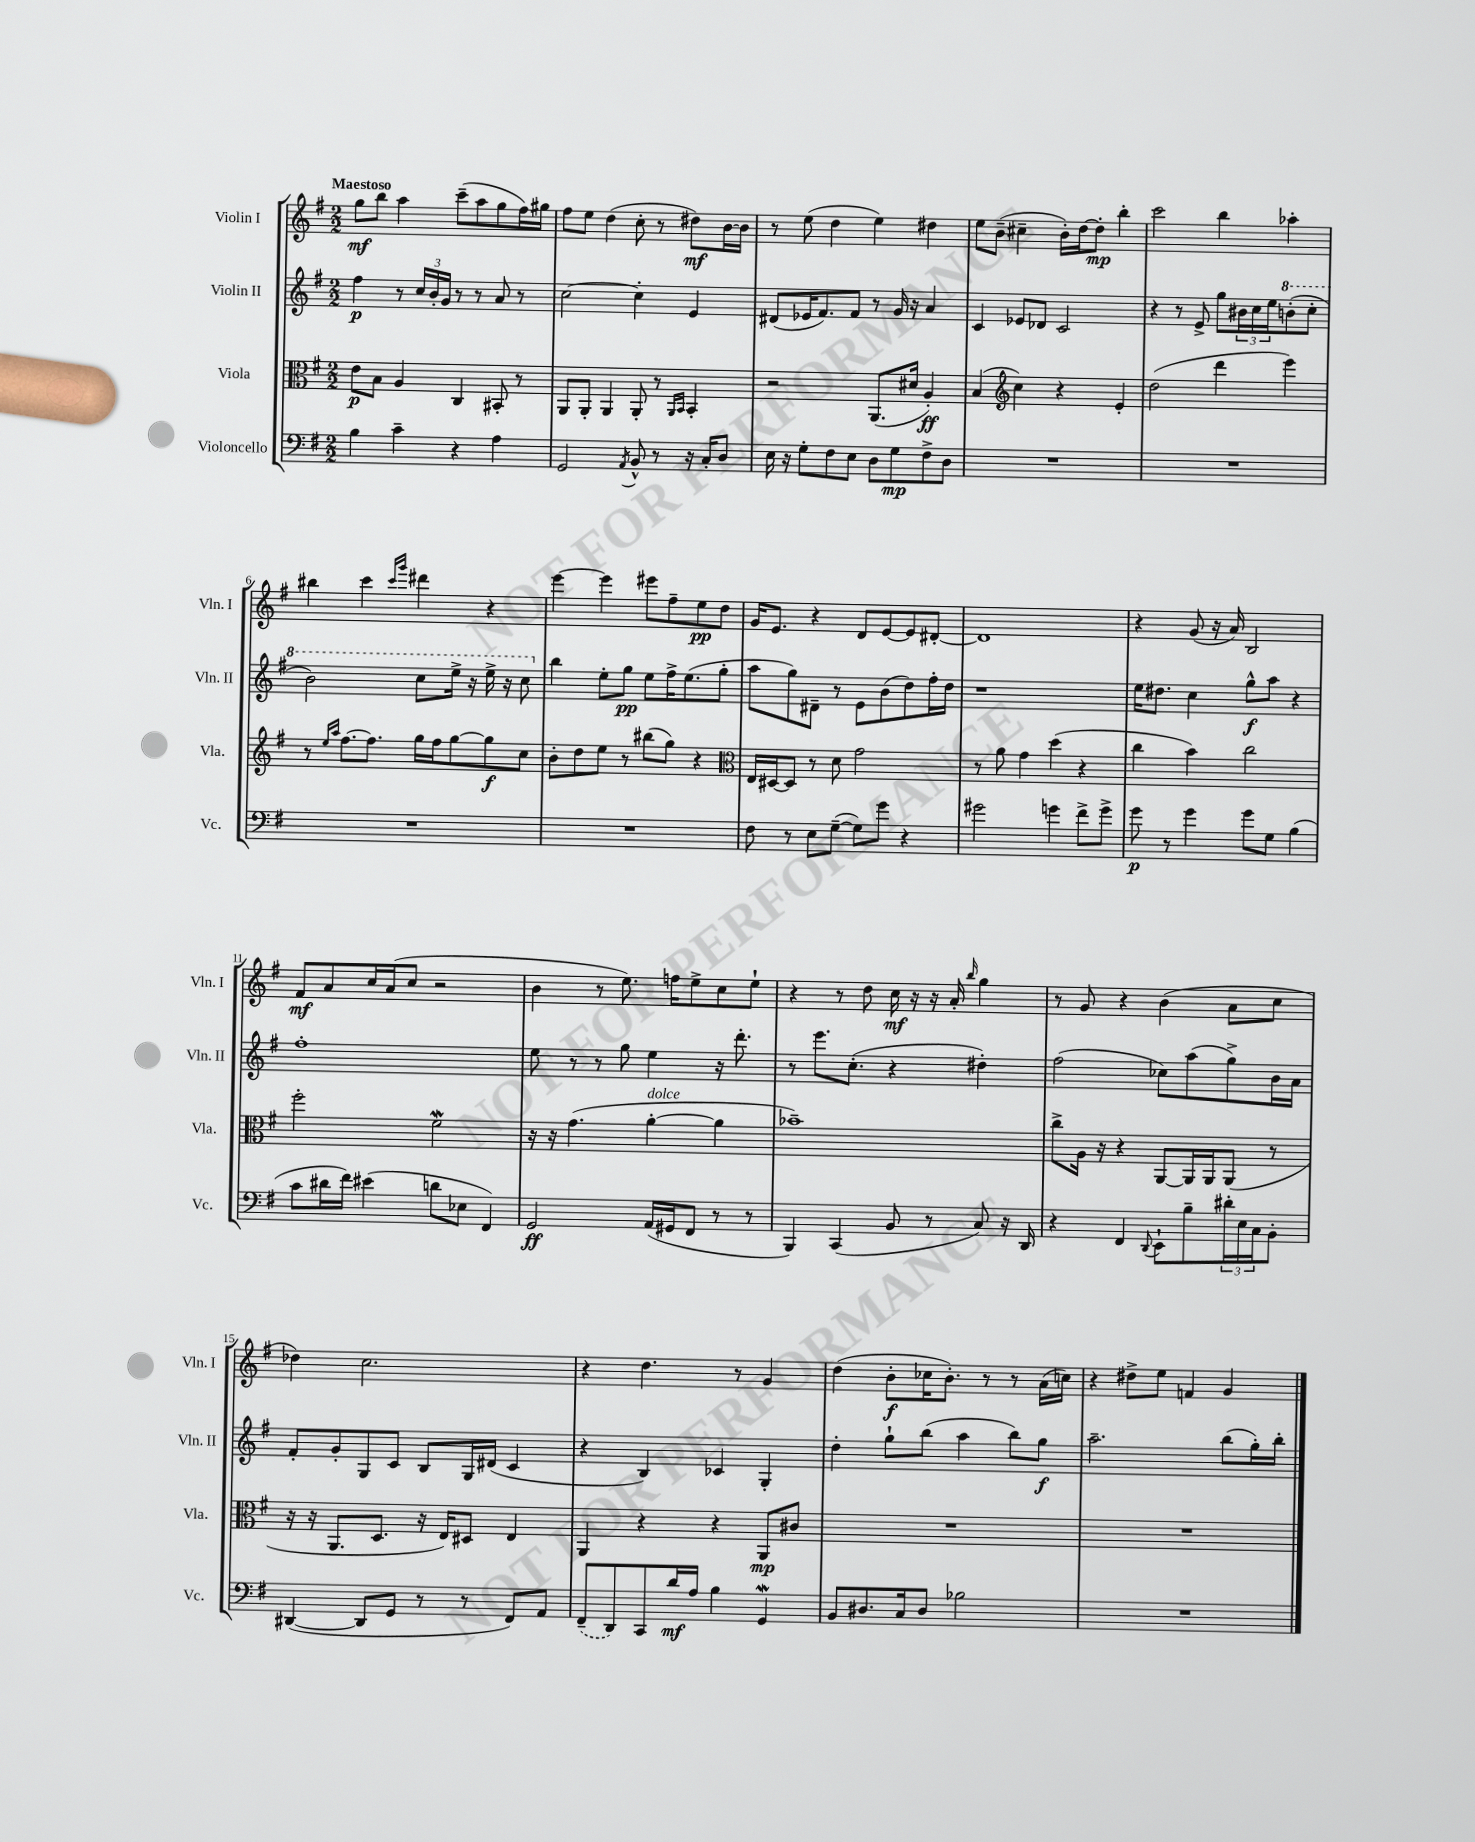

**kern	**dynam	**kern	**dynam	**kern	**dynam	**kern	**dynam
*part4	*part4	*part3	*part3	*part2	*part2	*part1	*part1
*staff4	*staff4	*staff3	*staff3	*staff2	*staff2	*staff1	*staff1
*I"Violoncello	*	*I"Viola	*	*I"Violin II	*	*I"Violin I	*
*I'Vc.	*	*I'Vla.	*	*I'Vln. II	*	*I'Vln. I	*
*clefF4	*	*clefC3	*	*clefG2	*	*clefG2	*
*k[f#]	*	*k[f#]	*	*k[f#]	*	*k[f#]	*
*M2/2	*	*M2/2	*	*M2/2	*	*M2/2	*
=1	=1	=1	=1	=1	=1	=1	=1
!	!	!	!	!	!	!LO:TX:a:B:t=Maestoso	!
4B\	.	8e\L	p	4ff#\	p	8gg\L	mf
.	.	8B\J	.	.	.	8bb\J	.
4c~\	.	4A/	.	8r	.	4aa\	.
.	.	.	.	24cc/LL	.	.	.
.	.	.	.	24b'/	.	.	.
.	.	.	.	24g/JJ	.	.	.
4r	.	4C/	.	8r	.	(8ccc~\L	.
.	.	.	.	8r	.	8aa\	.
4A\	.	8BB#X'/	.	8a/	.	8gg\	.
.	.	8r	.	8r	.	16ff#\L)	.
.	.	.	.	.	.	16gg#X\JJ	.
=2	=2	=2	=2	=2	=2	=2	=2
2GG/	.	8AA/L	.	[2cc\	.	8ff#\L	.
.	.	8AA'/J	.	.	.	8ee\J	.
.	.	4AA/	.	.	.	(4dd\	.
8qAA/	.	.	.	.	.	.	.
8BB^^/	.	8AA'/	.	4cc'\]	.	8cc'\	.
8r	.	8r	.	.	.	8r	.
.	.	16qqAA/LL	.	.	.	.	.
.	.	16qqBB/JJ	.	.	.	.	.
16r	.	4BB'/	.	4e/	.	8dd#X\L)	mf
16C'/KL	.	.	.	.	.	.	.
8D/J	.	.	.	.	.	[16b\L	.
.	.	.	.	.	.	16b\JJ]	.
=3	=3	=3	=3	=3	=3	=3	=3
16E\	.	2r	.	(8d#X/L	.	8r	.
16r	.	.	.	.	.	.	.
8G'\L	.	.	.	16e-X/K	.	(8ee\	.
.	.	.	.	8.f#/)	.	.	.
8F#\	.	.	.	.	.	4dd\	.
8E\J	.	.	.	8f#/J	.	.	.
8D\L	.	(8.AA/L	.	8r	.	4ee\)	.
8G\	mp	.	.	16g/	.	.	.
.	.	16d#X/Jk	.	16r	.	.	.
8F#^\	.	4A'/)	ff	4a/	.	4dd#X\	.
8D\J	.	.	.	.	.	.	.
=4	=4	=4	=4	=4	=4	=4	=4
1r	.	(4B/	.	4c/	.	8ee\L	.
.	.	.	.	.	.	(8b~\J	.
*	*	*clefG2	*	*	*	*	*
.	.	4cc\)	.	8e-X/L	.	4cc#X~\	.
.	.	.	.	8d-X/J	.	.	.
.	.	4r	.	2c/	.	16b'\LL)	.
.	.	.	.	.	.	[16dd\J	.
.	.	.	.	.	.	8dd'\J]	mp
.	.	4e'/	.	.	.	4bb'\	.
=5	=5	=5	=5	=5	=5	=5	=5
1r	.	(2dd\	.	4r	.	2ccc\	.
.	.	.	.	8r	.	.	.
.	.	.	.	8e^/	.	.	.
.	.	4ddd\	.	8gg\L	.	4bb\	.
.	.	.	.	24b#X\L	.	.	.
.	.	.	.	24cc\	.	.	.
.	.	.	.	24ee\J	.	.	.
*	*	*	*	*8va	*	*	*
.	.	4eee\)	.	(8bbn'\	.	4aa-X'\	.
.	.	.	.	8ccc'\J	.	.	.
!!LO:LB:g=z
=6	=6	=6	=6	=6	=6	=6	=6
1r	.	8r	.	2bb\)	.	4bb#X\	.
.	.	16qqee/LL	.	.	.	.	.
.	.	16qqaa/JJ	.	.	.	.	.
.	.	[8.ff#\L	.	.	.	.	.
.	.	.	.	.	.	4ccc\	.
.	.	8.ff#\J]	.	.	.	.	.
.	.	.	.	.	.	16qqccc/LL	.
.	.	.	.	.	.	16qqggg/JJ	.
.	.	16gg\LL	.	8ccc\L	.	4ddd#X\	.
.	.	16ff#\J	.	.	.	.	.
.	.	[8gg\	.	16eee^\Jk	.	.	.
.	.	.	.	16r	.	.	.
.	.	8gg\]	f	16eee^\	.	4r	.
.	.	.	.	16r	.	.	.
.	.	8cc\J	.	8ccc\	.	.	.
=7	=7	=7	=7	=7	=7	=7	=7
*	*	*	*	*X8va	*	*	*
1r	.	8b'\L	.	4bb\	.	[4eee\	.
.	.	8dd\	.	.	.	.	.
.	.	8ee\J	.	8ee'\L	.	4eee\]	.
.	.	8r	.	8gg\J	pp	.	.
.	.	(8bb#X\L	.	8ee\L	.	8eee#X\L	.
.	.	8gg\J)	.	16ff#^\K	.	8ff#~\	.
.	.	.	.	(8.ee\	.	.	.
.	.	4r	.	.	.	8ee\	pp
.	.	.	.	8gg'\J	.	8dd\J	.
=8	=8	=8	=8	=8	=8	=8	=8
*	*	*clefC3	*	*	*	*	*
8F#\	.	16E/LL	.	8aa\L	.	16g/KL	.
.	.	[16D#X/J	.	.	.	8.e/J	.
8r	.	8D#/J]	.	8gg\)	.	.	.
8E\L	.	8r	.	8d#X~\J	.	4r	.
([8G~\J	.	8d\	.	8r	.	.	.
8G\L])	.	2g\	.	8e\L	.	8d/L	.
8g\J	.	.	.	(8b\	.	[8e/	.
4r	.	.	.	8dd\)	.	8e/]	.
.	.	.	.	16ff#'\L	.	[8d#X'/J	.
.	.	.	.	16dd\JJ	.	.	.
=9	=9	=9	=9	=9	=9	=9	=9
2g#X\	.	8r	.	1r	.	1d#]	.
.	.	8a\	.	.	.	.	.
.	.	4g\	.	.	.	.	.
4gn\	.	(4dd\	.	.	.	.	.
8f#^\L	.	4r	.	.	.	.	.
8g^\J	.	.	.	.	.	.	.
=10	=10	=10	=10	=10	=10	=10	=10
8g\	p	4cc\	.	16ee\KL	.	4r	.
.	.	.	.	8.dd#X\J	.	.	.
8r	.	.	.	.	.	.	.
4g\	.	4b\)	.	4cc\	.	(8g/	.
.	.	.	.	.	.	16r	.
.	.	.	.	.	.	16a/)	.
8g\L	.	2cc\	.	8gg^^\L	f	2B/	.
8G\J	.	.	.	8aa\J	.	.	.
(4B\	.	.	.	4r	.	.	.
!!LO:LB:g=z
=11	=11	=11	=11	=11	=11	=11	=11
8c\L	.	2ff#'\	.	1ff#'	.	8f#/L	mf
16d#X\L	.	.	.	.	.	8a/	.
16f#\JJ)	.	.	.	.	.	.	.
(4e#X\	.	.	.	.	.	16cc/L	.
.	.	.	.	.	.	(16a/J	.
.	.	.	.	.	.	8cc/J	.
8dn\L	.	2f#W\	.	.	.	2r	.
8E-X\J	.	.	.	.	.	.	.
4FF#/)	.	.	.	.	.	.	.
=12	=12	=12	=12	=12	=12	=12	=12
2GG/	ff	16r	.	8ee\	.	4b\	.
.	.	16r	.	.	.	.	.
.	.	(4.g\	.	8r	.	.	.
.	.	.	.	8r	.	8r	.
.	.	.	.	8gg\	.	8.ee\)	.
!	!	!LO:TX:a:i:t=dolce	!	!	!	!	!
(16AA/LL	.	[4a'\	.	4ee\	.	.	.
16GG#X/J	.	.	.	.	.	16ffn\KL	.
8FF#/J	.	.	.	.	.	8ee^\	.
8r	.	4a\]	.	16r	.	8cc\	.
.	.	.	.	8.ddd'\	.	.	.
8r	.	.	.	.	.	8ee`\J	.
=13	=13	=13	=13	=13	=13	=13	=13
4BBB/)	.	1b-X~)	.	8r	.	4r	.
.	.	.	.	8.eee\L	.	.	.
(4CC/	.	.	.	.	.	8r	.
.	.	.	.	(8.cc'\J	.	.	.
.	.	.	.	.	.	8dd\	.
8BB/	.	.	.	4r	.	16cc\	mf
.	.	.	.	.	.	16r	.
8r	.	.	.	.	.	16r	.
.	.	.	.	.	.	16a'/	.
.	.	.	.	.	.	16qqbb/	.
8C/)	.	.	.	4dd#X'\)	.	4gg\	.
16r	.	.	.	.	.	.	.
16DD/	.	.	.	.	.	.	.
=14	=14	=14	=14	=14	=14	=14	=14
4r	.	8cc^\L	.	(2ff#\	.	8r	.
.	.	16A\Jk	.	.	.	8g/	.
.	.	16r	.	.	.	.	.
4FF#/	.	4r	.	.	.	4r	.
8qqDD/	.	.	.	.	.	.	.
8EE`\L	.	[8AA/L	.	8cc-X\L)	.	(4b\	.
8B~\	.	16AA/L]	.	(8aa\	.	.	.
.	.	16AA/J	.	.	.	.	.
24d#X'\L	.	(8AA/J	.	8gg^\)	.	8a\L	.
24E\	.	.	.	.	.	.	.
24C\J	.	.	.	.	.	.	.
8BB'\J	.	8r	.	16b\L	.	8cc\J	.
.	.	.	.	16a\JJ	.	.	.
!!LO:LB:g=z
=15	=15	=15	=15	=15	=15	=15	=15
([4DD#X/	.	16r	.	8f#'/L	.	4dd-X\)	.
.	.	16r	.	.	.	.	.
.	.	8.AA/L	.	8g'/	.	.	.
8DD#/L]	.	.	.	8G/	.	2.cc\	.
.	.	8.D/J	.	.	.	.	.
8GG/J	.	.	.	8c/J	.	.	.
8r	.	16r	.	8B/L	.	.	.
.	.	16E/KL)	.	.	.	.	.
8r	.	8D#X/J	.	16G/L	.	.	.
.	.	.	.	(16d#X/JJ	.	.	.
8FF#/L)	.	4E/	.	4c/	.	.	.
8AA/J	.	.	.	.	.	.	.
=16	=16	=16	=16	=16	=16	=16	=16
(8FF#~/L	.	4AA/	.	4r	.	4r	.
8DD/)	.	.	.	.	.	.	.
8CC/	.	4r	.	4B/)	.	4.dd\	.
16d/L	mf	.	.	.	.	.	.
16A/JJ	.	.	.	.	.	.	.
4B\	.	4r	.	4c-X/	.	.	.
.	.	.	.	.	.	8r	.
4GGw/	.	8AA/L	mp	4G'/	.	4g/	.
.	.	8c#X/J	.	.	.	.	.
=17	=17	=17	=17	=17	=17	=17	=17
8BB/L	.	1r	.	4dd'\	.	(4dd\	.
8.D#X/	.	.	.	.	.	.	.
.	.	.	.	8gg`\L	.	8b'\L	f
16C/k	.	.	.	.	.	.	.
8D#/J	.	.	.	(8bb\J	.	16cc-X\K	.
.	.	.	.	.	.	8.b'\J)	.
2B-X\	.	.	.	4aa\	.	.	.
.	.	.	.	.	.	8r	.
.	.	.	.	8bb\L)	.	8r	.
.	.	.	.	8gg\J	f	(16a\LL	.
.	.	.	.	.	.	16ccn\JJ)	.
=18	=18	=18	=18	=18	=18	=18	=18
1r	.	1r	.	2.aa~\	.	4r	.
.	.	.	.	.	.	8dd#X^\L	.
.	.	.	.	.	.	8ee\J	.
.	.	.	.	.	.	4fn/	.
.	.	.	.	(8bb\L	.	4g/	.
.	.	.	.	16gg'\L)	.	.	.
.	.	.	.	16bb'\JJ	.	.	.
==	==	==	==	==	==	==	==
*-	*-	*-	*-	*-	*-	*-	*-
